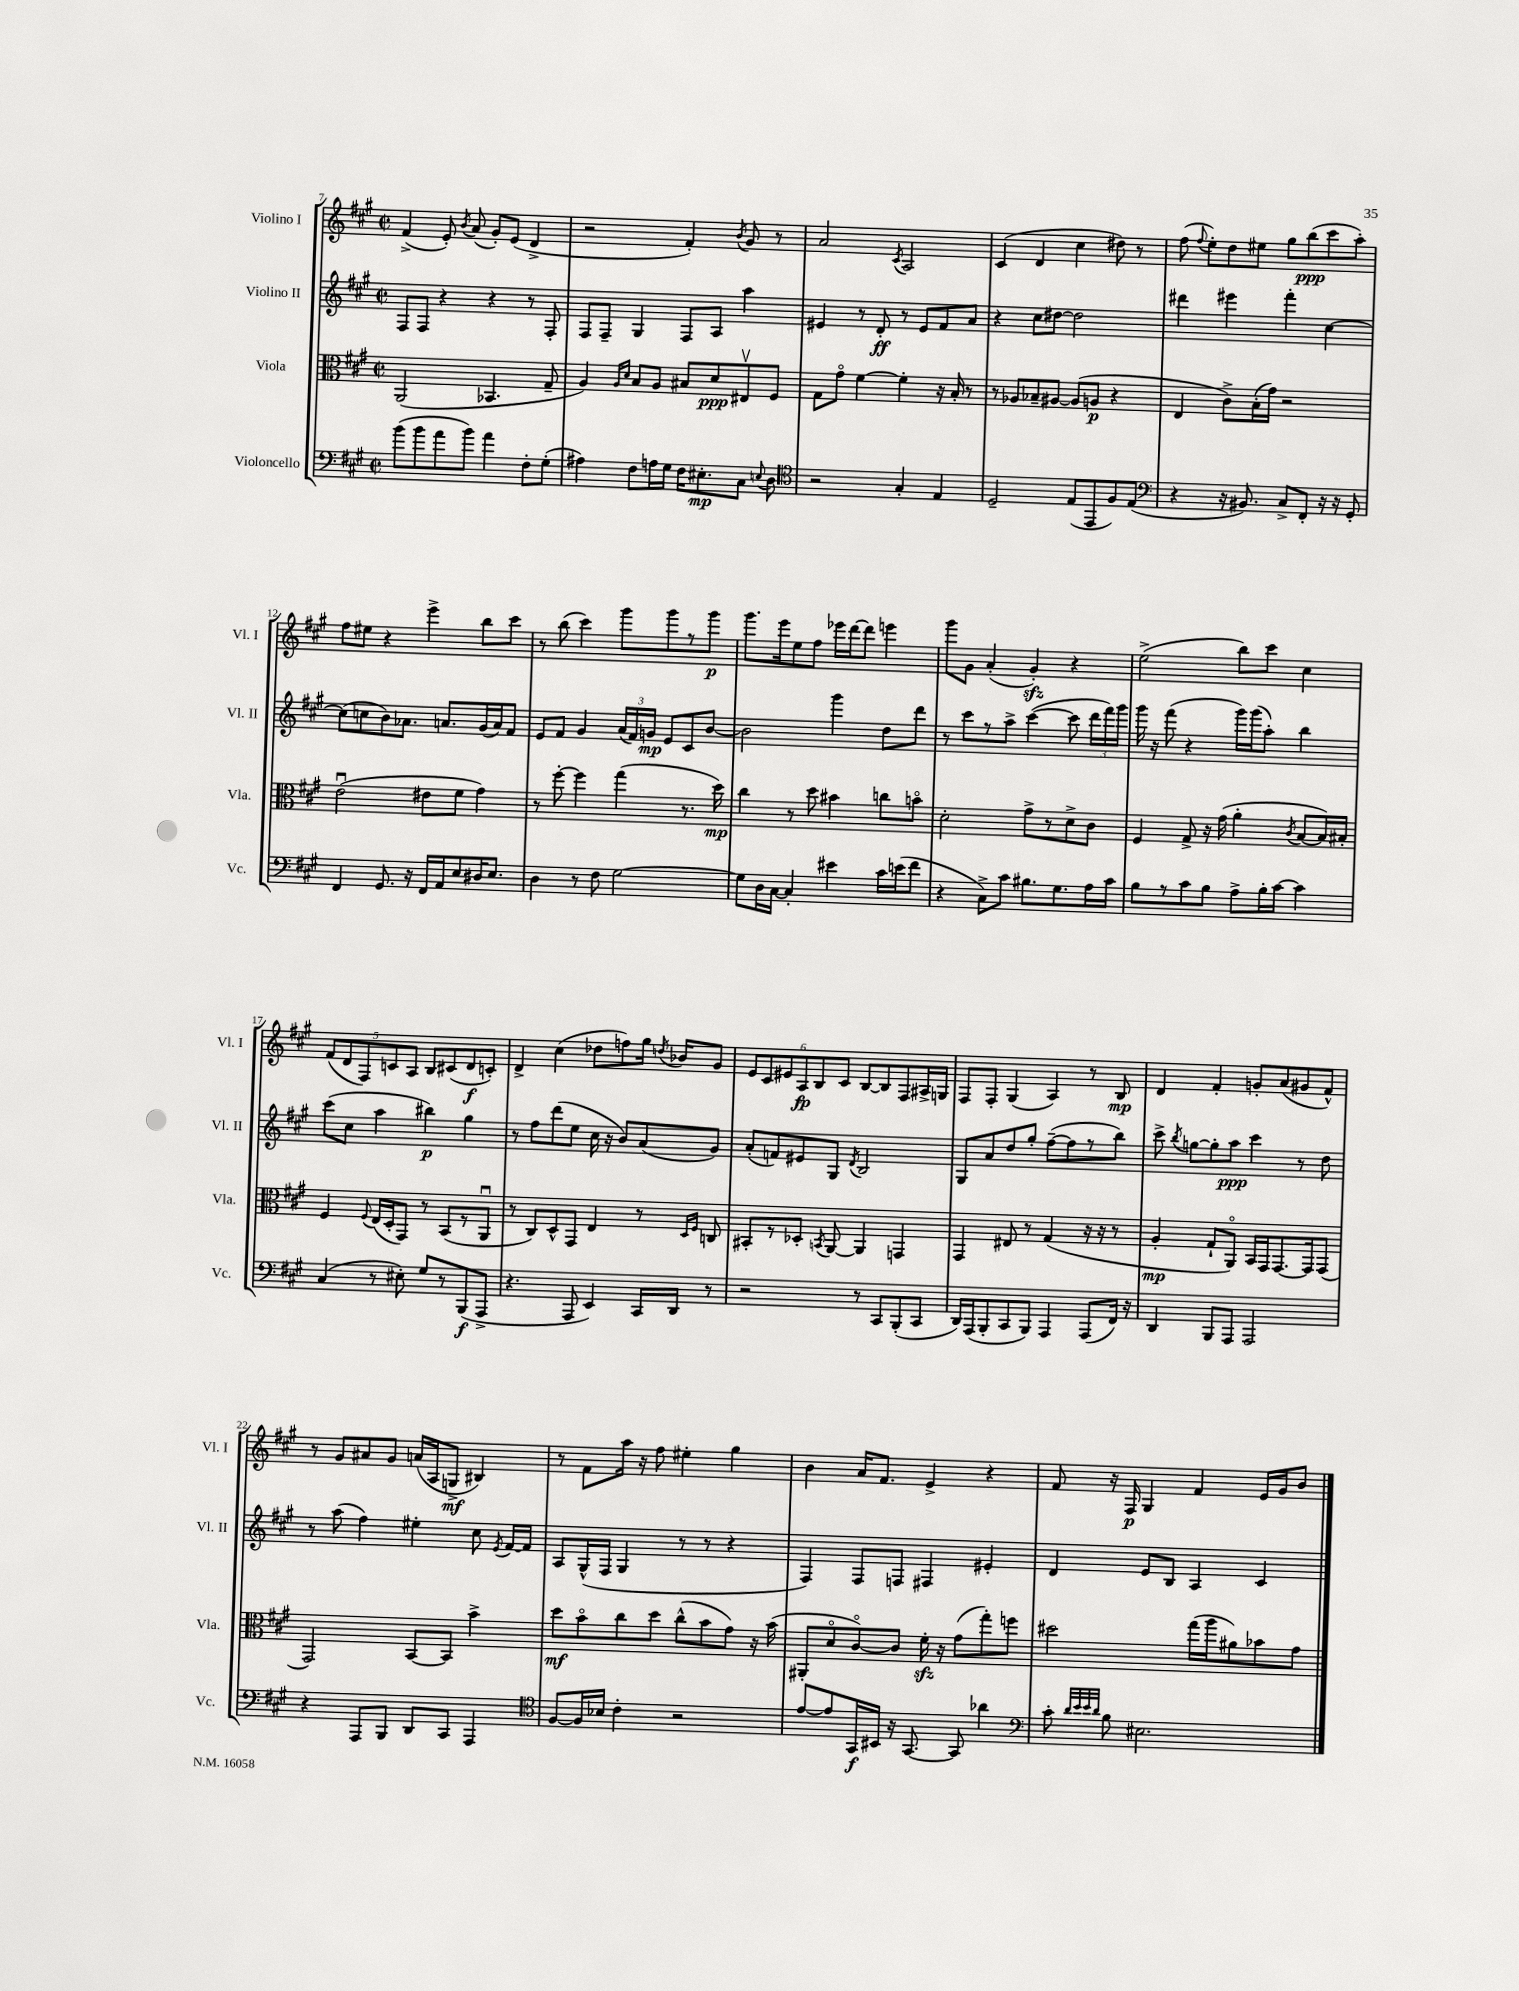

**kern	**dynam	**kern	**dynam	**kern	**dynam	**kern	**dynam
*part4	*part4	*part3	*part3	*part2	*part2	*part1	*part1
*staff4	*staff4	*staff3	*staff3	*staff2	*staff2	*staff1	*staff1
*I"Violoncello	*	*I"Viola	*	*I"Violino II	*	*I"Violino I	*
*I'Vc.	*	*I'Vla.	*	*I'Vl. II	*	*I'Vl. I	*
*clefF4	*	*clefC3	*	*clefG2	*	*clefG2	*
*k[f#c#g#]	*	*k[f#c#g#]	*	*k[f#c#g#]	*	*k[f#c#g#]	*
*M2/2	*	*M2/2	*	*M2/2	*	*M2/2	*
*met(c|)	*	*met(c|)	*	*met(c|)	*	*met(c|)	*
=7	=7	=7	=7	=7	=7	=7	=7
(8b\L	.	(2AA/	.	8F#/L	.	(4f#^/	.
8b\	.	.	.	8F#/J	.	.	.
8a\	.	.	.	4r	.	8e'/)	.
.	.	.	.	.	.	8qb/	.
8b\J)	.	.	.	.	.	(8a/	.
4a\	.	4.BB-X/	.	4r	.	8g#'/L)	.
.	.	.	.	.	.	(8e/J	.
8F#'\L	.	.	.	8r	.	4d^/	.
(8G#'\J	.	8G#~/	.	8F#'/	.	.	.
=8	=8	=8	=8	=8	=8	=8	=8
4A#X\)	.	4A/)	.	8F#/L	.	2r	.
.	.	.	.	8F#~/J	.	.	.
.	.	16qqA/LL	.	.	.	.	.
.	.	16qqd/JJ	.	.	.	.	.
8F#\L	.	8B/L	.	4G#/	.	.	.
16An\L	.	8A/J	.	.	.	.	.
16G#\JJ	.	.	.	.	.	.	.
16F#\KL	.	8B#X/L	.	8F#/L	.	4f#'/)	.
8.E#X'\	mp	.	.	.	.	.	.
.	.	8d/	ppp	8A/J	.	.	.
.	.	.	.	.	.	8qb/	.
8C#\J	.	8E#Xv/	.	4aa\	.	8g#/	.
8qqEn/	.	.	.	.	.	.	.
8D\	.	8F#/J	.	.	.	8r	.
=9	=9	=9	=9	=9	=9	=9	=9
*clefC4	*	*	*	*	*	*	*
2r	.	8G#\L	.	4e#X/	.	2a/	.
.	.	8g#\J	.	.	.	.	.
.	.	[4f#\	.	8r	.	.	.
.	.	.	.	8d'/	ff	.	.
.	.	.	.	.	.	8qc#/	.
4G#'/	.	4f#'\]	.	8r	.	2A/	.
.	.	.	.	8e#/L	.	.	.
4E/	.	16r	.	8f#/	.	.	.
.	.	16B'/	.	.	.	.	.
.	.	8r	.	8a/J	.	.	.
=10	=10	=10	=10	=10	=10	=10	=10
2D~/	.	8r	.	4r	.	(4c#/	.
.	.	8A-X/L	.	.	.	.	.
.	.	8B-X~/	.	8cc#\L	.	4d/	.
.	.	[8A#X/J	.	[8dd#X\J	.	.	.
(8E/L	.	(8A#/L]	.	2dd#\]	.	4cc#\	.
8EE/	.	8An/J	p	.	.	.	.
8F#/)	.	4r	.	.	.	8dd#X\)	.
(8E/J	.	.	.	.	.	8r	.
=11	=11	=11	=11	=11	=11	=11	=11
*clefF4	*	*	*	*	*	*	*
4r	.	4E/	.	4ddd#X\	.	(8ff#\	.
.	.	.	.	.	.	8qqff#/	.
.	.	.	.	.	.	8ee'\L)	.
16r	.	8c#^\L)	.	4eee#X\	.	8dd\	.
8.BB#X/)	.	.	.	.	.	.	.
.	.	(16B'\L	.	.	.	8ee#X\J	.
.	.	16g#\JJ)	.	.	.	.	.
8C#^/L	.	2r	.	4fff#'\	.	8gg#\L	.
8FF#'/J	.	.	.	.	.	(8bb\	ppp
16r	.	.	.	[4cc#\	.	8ccc#\	.
16r	.	.	.	.	.	.	.
8GG#'/	.	.	.	.	.	8aa'\J)	.
!!LO:LB:g=z
=12	=12	=12	=12	=12	=12	=12	=12
4FF#/	.	(2eu\	.	(8cc#\L]	.	8ff#\L	.
.	.	.	.	8ccn\	.	8ee#X\J	.
8.GG#/	.	.	.	8b\)	.	4r	.
.	.	.	.	8.a-X\J	.	.	.
16r	.	.	.	.	.	.	.
16FF#/LL	.	8e#X\L	.	.	.	4eee^\	.
16AA/J	.	.	.	8.an/L	.	.	.
8E/	.	8f#\J	.	.	.	.	.
16D#X/K	.	4g#\)	.	(16g#/L	.	8bb\L	.
8.E/J	.	.	.	16a/J)	.	.	.
.	.	.	.	8f#/J	.	8ccc#\J	.
=13	=13	=13	=13	=13	=13	=13	=13
4D\	.	8r	.	8e/L	.	8r	.
.	.	[8ff#'\	.	8f#/J	.	(8bb\	.
8r	.	4ff#\]	.	4g#/	.	4ccc#\)	.
8F#\	.	.	.	.	.	.	.
[2G#\	.	(4gg#\	.	(24a/LL	.	8ggg#\L	.
.	.	.	.	24f#/)	.	.	.
.	.	.	.	24gn/JJ	mp	.	.
.	.	.	.	8e/L	.	8ggg#\	.
.	.	8.r	.	8c#/	.	8r	.
.	.	.	.	[8b/J	.	8ggg#\J	p
.	.	16dd\)	mp	.	.	.	.
=14	=14	=14	=14	=14	=14	=14	=14
8G#\L]	.	4cc#\	.	2b\]	.	8.ggg#\L	.
16D\L	.	.	.	.	.	.	.
[16C#\JJ	.	.	.	.	.	16eee\k	.
4C#'/]	.	8r	.	.	.	8ee\	.
.	.	8dd\	.	.	.	8ff#\J	.
4e#X\	.	4b#X\	.	4ggg#\	.	16eee-X\LL	.
.	.	.	.	.	.	[16ddd\J	.
.	.	.	.	.	.	8ddd\J]	.
16c#\LL	.	8ccn\L	.	8dd\L	.	4eeen\	.
(16en\J	.	.	.	.	.	.	.
8f#\J	.	8bn\J	.	8ddd\J	.	.	.
=15	=15	=15	=15	=15	=15	=15	=15
4r	.	2d'\	.	8r	.	8ggg#\L	.
.	.	.	.	8ccc#\L	.	8g#\J	.
8C#^\L)	.	.	.	8r	.	(4a'/	.
8c#\J	.	.	.	8aa^\J	.	.	.
8.B#X\L	.	8g#^\L	.	([4ccc#\	.	4g#zz'/)	.
.	.	8r	.	.	.	.	.
8.G#\	.	.	.	.	.	.	.
.	.	8d^\	.	8ccc#\]	.	4r	.
16A\L	.	8c#\J	.	24ddd\LL	.	.	.
.	.	.	.	24fff#\)	.	.	.
16c#\JJ	.	.	.	.	.	.	.
.	.	.	.	24ggg#\JJ	.	.	.
=16	=16	=16	=16	=16	=16	=16	=16
8B\L	.	4F#/	.	16ggg#\	.	(2ee^\	.
.	.	.	.	16r	.	.	.
8r	.	.	.	(8fff#\	.	.	.
8c#\	.	8G#^/	.	4r	.	.	.
8B\J	.	16r	.	.	.	.	.
.	.	(16g#\	.	.	.	.	.
8A^\L	.	4a'\	.	16ggg#\LL)	.	8bb\L)	.
.	.	.	.	(16ggg#\J	.	.	.
16B'\L	.	.	.	8aa'\J)	.	8ccc#\J	.
[16c#\JJ	.	.	.	.	.	.	.
.	.	8qc#/	.	.	.	.	.
4c#\]	.	[8B/L	.	4bb\	.	4cc#\	.
.	.	16B/L])	.	.	.	.	.
.	.	16B#X'/JJ	.	.	.	.	.
!!LO:LB:g=z
=17	=17	=17	=17	=17	=17	=17	=17
(4C#/	.	4F#/	.	(8ccc#\L	.	(10f#/L	.
.	.	.	.	.	.	10d/	.
.	.	.	.	8cc#\J	.	.	.
.	.	.	.	.	.	10F#/)	.
.	.	8qqF#/	.	.	.	.	.
8r	.	(16E/LL	.	4aa\	.	.	.
.	.	.	.	.	.	10cn/	.
.	.	16D'/J	.	.	.	.	.
8E#X'\)	.	8GG#/J)	.	.	.	.	.
.	.	.	.	.	.	10A/J	.
8G#/L	.	8r	.	4bb#X\)	p	8B/L	.
8r	.	(8BB/L	.	.	.	(8c#X/	.
(8BBB/	f	8r	.	4gg#\	.	8d/	f
8AAA^/J	.	8AAu/J	.	.	.	8cn'/J)	.
=18	=18	=18	=18	=18	=18	=18	=18
4.r	.	8r	.	8r	.	4d^/	.
.	.	8C#/L)	.	8ff#\L	.	.	.
.	.	8D^^/	.	(8ddd\	.	(4cc#\	.
8AAA/	.	8GG#/J	.	8ee\J	.	.	.
4EE/)	.	4E/	.	16cc#\	.	8dd-X\L	.
.	.	.	.	16r	.	.	.
.	.	.	.	8b/L)	.	8ffn\)	.
16CC#/LL	.	8r	.	(8a/	.	16gg#\Jk	.
.	.	.	.	.	.	8qddn/	.
16DD/JJ	.	.	.	.	.	16b-X/KL	.
.	.	16qqD/LL	.	.	.	.	.
.	.	16qqF#/JJ	.	.	.	.	.
8r	.	8Cn/	.	8g#/J)	.	8g#/J	.
=19	=19	=19	=19	=19	=19	=19	=19
2r	.	8BB#X'/L	.	(8a'/L	.	12e/L	.
.	.	.	.	.	.	12c#/	.
.	.	8r	.	8fn/)	.	.	.
.	.	.	.	.	.	12e#X/	.
.	.	8D-X'/J	.	8e#X/	.	12A/	fp
.	.	.	.	.	.	12B/	.
.	.	8qBBn/	.	.	.	.	.
.	.	[8AA/	.	8G#/J	.	.	.
.	.	.	.	.	.	12c#/J	.
.	.	.	.	8qd/	.	.	.
8r	.	4AA/]	.	2B/	.	[8B/L	.
8CC#/L	.	.	.	.	.	8B/]	.
(8BBB'/	.	4GGn/	.	.	.	8F#/	.
8CC#/J	.	.	.	.	.	16A#X^/L	.
.	.	.	.	.	.	16Gn/JJ	.
=20	=20	=20	=20	=20	=20	=20	=20
16DD/LL)	.	4GG#/	.	8G#/L	.	8F#/L	.
(16AAA/J	.	.	.	.	.	.	.
8BBB'/	.	.	.	8a/	.	8F#'/J	.
8CC#/	.	8E#X/	.	8dd/	.	(4G#/	.
8BBB/J)	.	8r	.	8gg#'/J	.	.	.
4AAA/	.	(4G#/	.	([8ff#~\L	.	4A/)	.
.	.	.	.	8ff#\]	.	.	.
(8AAA/L	.	16r	.	8r	.	8r	.
.	.	16r	.	.	.	.	.
16FF#/Jk)	.	8r	.	8bb\J)	.	8B/	mp
16r	.	.	.	.	.	.	.
=21	=21	=21	=21	=21	=21	=21	=21
4DD/	.	4A'/	mp	8ccc#^\	.	4d/	.
.	.	.	.	8qbb/	.	.	.
.	.	.	.	[8ggn\L	.	.	.
8BBB/L	.	8G#`/L	.	8gg'\]	.	4f#'/	.
8AAA/J	.	8AA/J)	.	8aa\J	ppp	.	.
2AAA/	.	16BB/LL	.	4ccc#\	.	8gn'/L	.
.	.	16GG#/J	.	.	.	.	.
.	.	[8.GG#/	.	.	.	(8a/	.
.	.	.	.	8r	.	8g#X/	.
.	.	16GG#/k]	.	.	.	.	.
.	.	(8GG#/J	.	8dd\	.	8f#^^/J)	.
!!LO:LB:g=z
=22	=22	=22	=22	=22	=22	=22	=22
4r	.	2GG#/)	.	8r	.	8r	.
.	.	.	.	(8aa\	.	8g#/L	.
8AAA/L	.	.	.	4ff#\)	.	8a#X/	.
8BBB/J	.	.	.	.	.	8g#/J	.
8DD/L	.	[8BB/L	.	4ee#X'\	.	(16an/LL	.
.	.	.	.	.	.	16A/J	.
8CC#/J	.	8BB/J]	.	.	.	8Gn^/J	mf
4AAA/	.	4b^\	.	8cc#\	.	4B#X/)	.
.	.	.	.	8qe/	.	.	.
.	.	.	.	[16f#/LL	.	.	.
.	.	.	.	16f#/JJ]	.	.	.
=23	=23	=23	=23	=23	=23	=23	=23
*clefC4	*	*	*	*	*	*	*
[8F#/L	.	8dd\L	mf	8A/L	.	8r	.
16F#/L]	.	8b\	.	(16G#^^/L	.	8f#\L	.
16B-X/JJ	.	.	.	16F#/JJ	.	.	.
4c#'\	.	8cc#\	.	4G#/	.	16aa\Jk	.
.	.	.	.	.	.	16r	.
.	.	8dd\J	.	.	.	8ff#\	.
2r	.	(8cc#^^\L	.	8r	.	4ee#X'\	.
.	.	8b\	.	8r	.	.	.
.	.	8g#\J)	.	4r	.	4gg#\	.
.	.	16r	.	.	.	.	.
.	.	(16b\	.	.	.	.	.
=24	=24	=24	=24	=24	=24	=24	=24
[8e/L	.	8AA#X'/L	.	4F#/)	.	4b\	.
8e/]	.	8d/	.	.	.	.	.
16GG#/L	f	[8c#/)	.	8F#/L	.	16a/KL	.
16BB#X/JJ	.	.	.	.	.	8.f#/J	.
16r	.	8c#/J]	.	8Fn/J	.	.	.
[8.GG#/	.	.	.	.	.	.	.
.	.	16f#zz'\	.	4F#X/	.	4e^/	.
.	.	16r	.	.	.	.	.
8GG#/]	.	(8g#\L	.	.	.	.	.
4a-X\	.	8gg#'\)	.	4e#X'/	.	4r	.
.	.	8ffn\J	.	.	.	.	.
=25	=25	=25	=25	=25	=25	=25	=25
*clefF4	*	*	*	*	*	*	*
8c#'\	.	2dd#X\	.	4d/	.	8f#/	.
32qqd/LLL	.	.	.	.	.	.	.
32qqe/	.	.	.	.	.	.	.
32qqe/	.	.	.	.	.	.	.
32qqd/JJJ	.	.	.	.	.	.	.
8B\	.	.	.	.	.	16r	.
.	.	.	.	.	.	16F#/	p
2.E#X\	.	.	.	8e/L	.	4G#/	.
.	.	.	.	8B/J	.	.	.
.	.	(16gg#\LL	.	4A/	.	4f#/	.
.	.	16aa\J	.	.	.	.	.
.	.	8a#X\)	.	.	.	.	.
.	.	8b-X\	.	4c#/	.	16e/LL	.
.	.	.	.	.	.	16g#/J	.
.	.	8g#\J	.	.	.	8b/J	.
==	==	==	==	==	==	==	==
*-	*-	*-	*-	*-	*-	*-	*-
